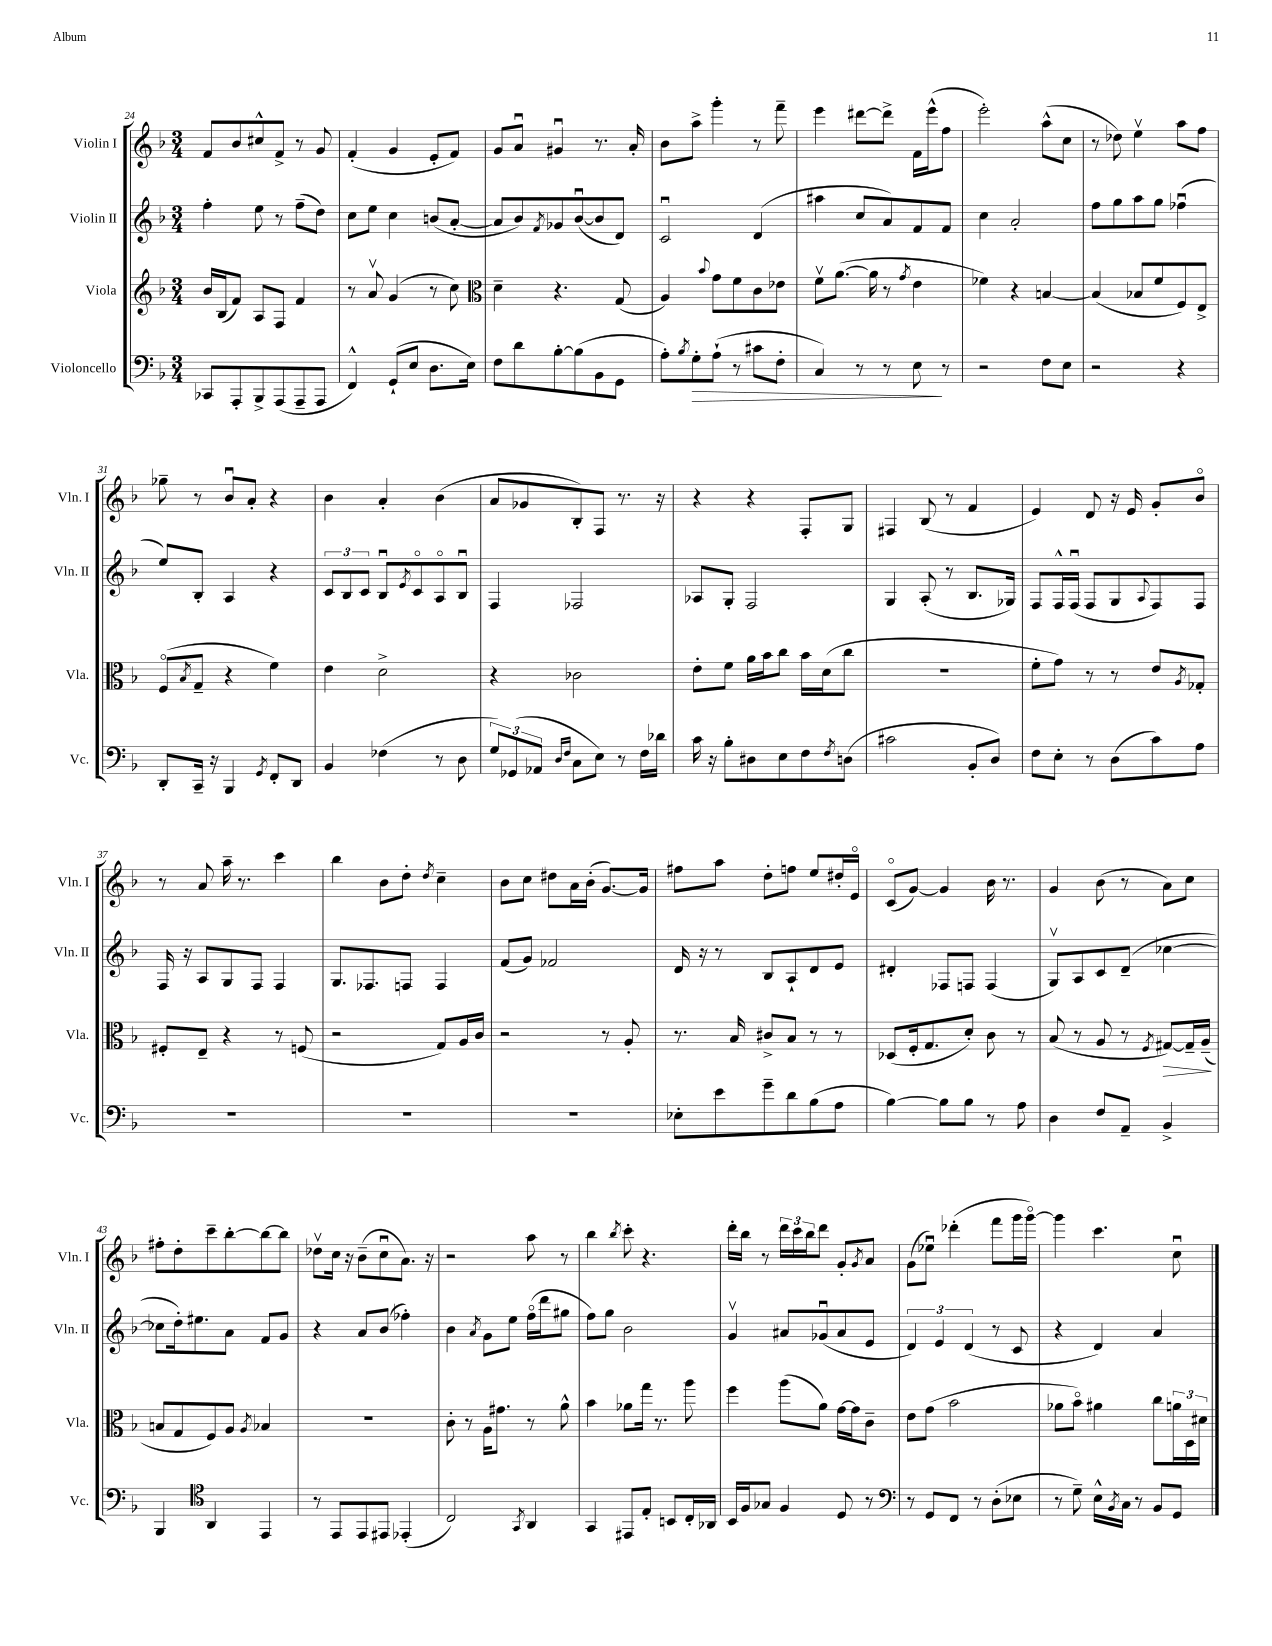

**kern	**kern	**kern	**kern
*staff4	*staff3	*staff2	*staff1
*clefF4	*clefG2	*clefG2	*clefG2
*k[b-]	*k[b-]	*k[b-]	*k[b-]
*M3/4	*M3/4	*M3/4	*M3/4
8CC-	16b-	4ff'	8f
.	(16B-	.	.
8AAA'	8f)	.	8b-
8BBB-^	8A	8ee	8cc#^^
(8AAA	8F	8r	8f^
8AAA~	4f	(8ff~	8r
8AAA	.	8dd)	8g
=	=	=	=
4FF^^)	8r	8cc	(4f'
.	8av	8ee	.
(8GG`	(4g	4cc	4g
8E	.	.	.
8.D	8r	(8b	8e'
.	8cc)	[8a'	8f)
16E)	.	.	.
=	=	=	=
*	*clefC3	*	*
8F	4d~	8a]	8g
8d	.	8b-)	8au
.	.	8qf	.
[8B-'	4.r	8g-	4g#u
(8B-]	.	([8b-u	.
8BB-	.	8b-]	8.r
8GG	(8G	8d)	.
.	.	.	16a'
=	=	=	=
8A')	4A)	2cu	8b-
8qB-	.	.	.
8G'	.	.	8aa^
.	8qqb-	.	.
(8A`	8g	.	4ggg'
8r	8f	.	.
8c#	8c	(4d	8r
8F'	8e-	.	8fff~
=	=	=	=
4C)	8fv	4aa#	4eee
.	([8.a	.	.
8r	.	8cc	[8ddd#
.	16a]	.	.
8r	8r	8a)	8ddd#^]
.	8qg	.	.
8E	4e	8f	16f
.	.	.	(16eee^^
8r	.	8f	8ff
=	=	=	=
2r	4f-)	4cc	2eee')
.	4r	2a'	.
8F	[4B	.	(8aa^^
8E	.	.	8cc
=	=	=	=
2r	(4B]	8ff	8r
.	.	8gg	8dd-)
.	8B-	8aa	4eev
.	8f	8gg	.
4r	8F)	(4ff-u	8aa
.	8E^	.	8ff
=	=	=	=
8DD'	(8Fo	8ee)	8gg-~
.	8qB-	.	.
16CC~	8G~	8B-'	8r
16r	.	.	.
4BBB-	4r	4A	8b-u
.	.	.	8a'
8qGG	.	.	.
8FF'	4f)	4r	4r
8DD	.	.	.
=	=	=	=
4BB-	4e	12c	4b-
.	.	12B-	.
.	.	12c	.
(4F-	2d^	8B-u	4a'
.	.	8qe	.
.	.	8co	.
8r	.	8Ao	(4b-
8D	.	8B-u	.
=	=	=	=
12G)	4r	4F	8a
(12GG-	.	.	.
.	.	.	8g-
12AA-	.	.	.
16qqD	.	.	.
16qqF	.	.	.
8C	2c-	2F-	8B-')
8E)	.	.	8F
8r	.	.	8.r
16F	.	.	.
16d-	.	.	16r
=	=	=	=
16c	8e'	8A-	4r
16r	.	.	.
8B-'	8f	8G'	.
8D#	16a	2F	4r
.	16b-	.	.
8E	8cc	.	.
8F	16b-	.	8F'
.	(16d	.	.
8qF	.	.	.
(8D	8cc	.	8G
=	=	=	=
2c#	2.r	4G	4F#
.	.	(8A'	(8B-
.	.	8r	8r
8BB-'	.	8.B-	4f
8D)	.	.	.
.	.	16G-)	.
=	=	=	=
8F	8f'	8F	4e)
8E'	8g)	16F^^	.
.	.	(16Fu	.
8r	8r	8F	8d
(8D	8r	8G	16r
.	.	.	16e
.	.	8qqA	.
8c)	8e	8F)	8g'
.	8qA	.	.
8A	8G-'	8F	8b-o
=	=	=	=
2.r	8F#'	16F	8r
.	.	16r	.
.	8E~	8A	8a
.	4r	8G	16aa~
.	.	.	8.r
.	.	8F	.
.	8r	4F	4ccc
.	(8F	.	.
=	=	=	=
2.r	2r	8.G	4bb-
.	.	8.F-	.
.	.	.	8b-
.	.	8F	8dd'
.	.	.	8qdd
.	8G)	4F	4cc~
.	16A	.	.
.	16c	.	.
=	=	=	=
2.r	2r	(8f	8b-
.	.	8g)	8cc
.	.	2f-	8dd#
.	.	.	16a
.	.	.	(16b-'
.	8r	.	[8.g)
.	8A'	.	.
.	.	.	16g]
=	=	=	=
8E-'	8.r	16d	8ff#
.	.	16r	.
8e	.	8r	8aa
.	16B-	.	.
8g~	8c#^	8B-	8dd'
8d	8B-	8A`	8ff
(8B-	8r	8d	8ee
8A	8r	8e	16dd#'
.	.	.	16eo
=	=	=	=
[4B-)	(8D-	4d#'	(8co
.	16F'	.	[8g)
.	8.G	.	.
8B-]	.	8F-	4g]
8B-	8d')	8F	.
8r	8c	(4F	16b-
.	.	.	8.r
8A	8r	.	.
=	=	=	=
4D	(8B-	8Gv)	4g
.	8r	8A	.
8F	8A	8c	(8b-
8AA~	8r	(8d~	8r
.	8qF	.	.
4BB-^	[8G#)	[4cc-	8a)
.	16G#~]	.	8cc
.	(16A~	.	.
=	=	=	=
4BBB-	8B	8cc-]	8ff#'
.	8G	16dd')	8dd'
.	.	8.ee#	.
*clefC4	*	*	*
4AA	8F)	.	8ccc~
.	8A	8a	[8bb-'
.	8qA	.	.
4EE	4B-	8f	8bb-_
.	.	8g	8bb-]
=	=	=	=
8r	2.r	4r	8dd-v
8EE	.	.	16cc
.	.	.	16r
8EE	.	8a	(8b-~
8EE#	.	(8b-	8ccu
(4EE-'	.	4ff-')	8.a)
.	.	.	16r
=	=	=	=
2C)	8c'	4b-	2r
.	8r	.	.
.	.	8qa	.
.	16A	8g	.
.	8.g#	.	.
.	.	8ee	.
8qGG	.	.	.
4AA	8r	(16ffo	8aa
.	.	16ddd	.
.	8a^^	8gg#	8r
=	=	=	=
4GG	4b-	8ff)	4bb-
.	.	8gg	.
.	.	.	8qbb-
8EE#	8a-	2b-	8ccc'
8E'	16gg	.	4.r
.	8.r	.	.
8BB	.	.	.
16C'	8aa	.	.
16AA-	.	.	.
=	=	=	=
16BB-	4ff	4gv	16ddd'
16F	.	.	16bb-
8G-	.	.	8r
4F	(8aa	8a#	24ddd
.	.	.	24ccc
.	.	.	24bb-
.	8a)	(8g-u	8ddd
8D	[16g	8a#	8g'
.	16g]	.	.
.	.	.	8qg
8r	8c~	8e	8a
=	=	=	=
*clefF4	*	*	*
8r	8e	6d)	(8g
8GG	(8g	.	8ee-u)
.	.	6e	.
8FF	2b-	.	(4ddd-'
.	.	(6d	.
8r	.	.	.
(8D'	.	8r	8fff
8E-	.	8c	16ggg
.	.	.	[16gggo)
=	=	=	=
8r	8a-	4r	4ggg]
8G~)	8b-o)	.	.
16E^^	4a#	4d)	4.ccc
8qBB-	.	.	.
16C	.	.	.
8r	.	.	.
8BB-	8cc	4a	.
8GG	24a	.	8ccu
.	24D	.	.
.	24d#	.	.
==	==	==	==
*-	*-	*-	*-
